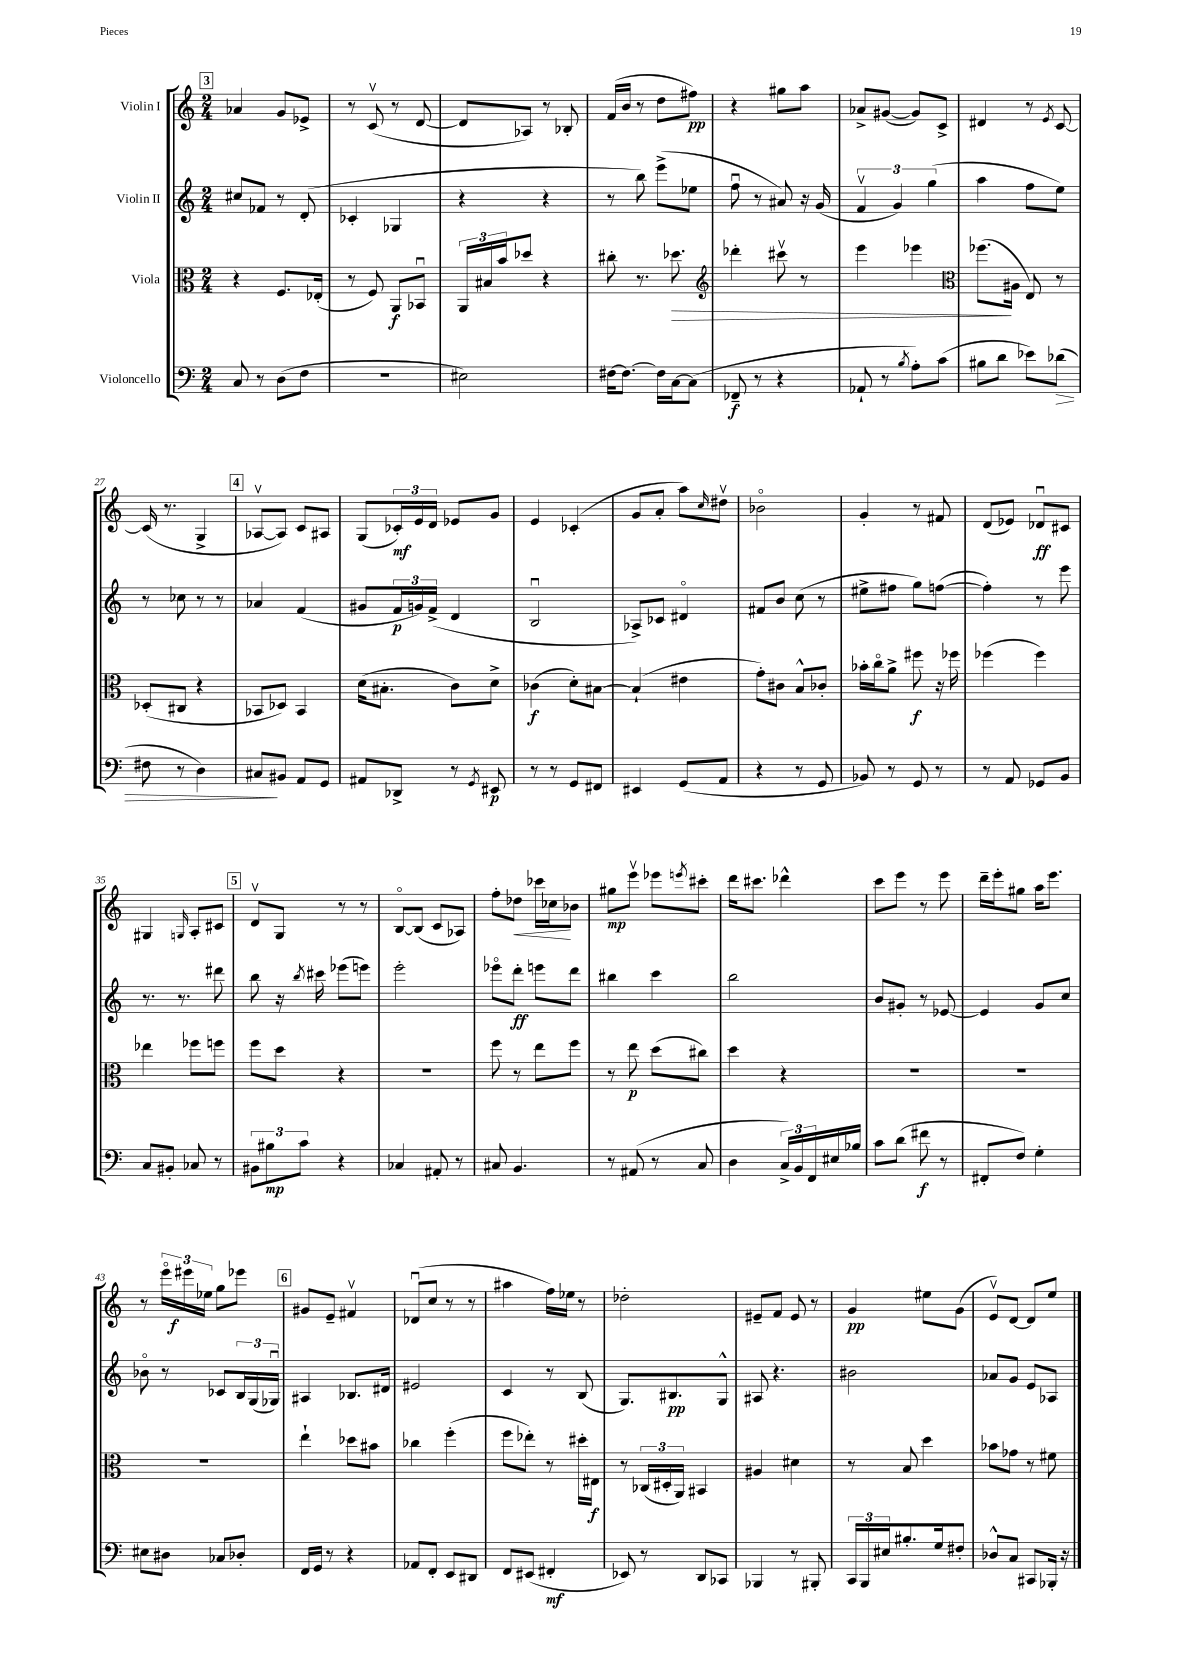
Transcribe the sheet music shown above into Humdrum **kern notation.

**kern	**kern	**kern	**kern
*staff4	*staff3	*staff2	*staff1
*clefF4	*clefC3	*clefG2	*clefG2
*k[]	*k[]	*k[]	*k[]
*M2/4	*M2/4	*M2/4	*M2/4
8C	4r	8cc#	4a-
8r	.	8f-	.
(8D	8.F	8r	8g
8F	.	(8d'	8e-^
.	(16E-'	.	.
=	=	=	=
2r	8r	4c-'	8r
.	8F)	.	(8cv
.	8AA	4G-	8r
.	8BB-u	.	[8d
=	=	=	=
2E#)	24AA	4r	8d]
.	24B#	.	.
.	24b	.	.
.	8dd-	.	8A-)
.	4r	4r	8r
.	.	.	8B-'
=	=	=	=
[16F#	8cc#'	8r	(16f
8.F#_	.	.	16b
.	8.r	8bb)	8r
16F#]	.	(8eee^	8dd
[16C	8.dd-	.	.
(8C]	.	8ee-	8ff#)
=	=	=	=
*	*clefG2	*	*
8FF-~	4ddd-'	8ffu	4r
8r	.	8r	.
4r	8ccc#v	8a#)	8gg#
.	8r	16r	8aa
.	.	(16g	.
=	=	=	=
8AA-`	4eee	6fv	8a-^
8r	.	.	([8g#
.	.	6g)	.
8qB	.	.	.
8A')	4eee-	.	8g#])
.	.	(6gg	.
(8c	.	.	8c^
=	=	=	=
*	*clefC3	*	*
8B#	(8.ff-	4aa	4d#
8d	.	.	.
.	16A#	.	.
8e-)	8E)	8ff	8r
.	.	.	8qe
(8d-	8r	8ee)	[8c
=	=	=	=
8F#	(8D-'	8r	(16c]
.	.	.	8.r
8r	8C#	8cc-	.
4D)	4r	8r	4G^
.	.	8r	.
=	=	=	=
8C#	8BB-	4a-	[8A-v
8BB#	8D-)	.	8A-])
8AA	4BB-	(4f	8c
8GG	.	.	8A#
=	=	=	=
8AA#	(16d	8g#	(8G
.	8.B#'	.	.
8DD-^	.	24f	24c-')
.	.	24g)	24e
.	.	(24f^	24d
8r	8c)	4d	8e-
8qGG	.	.	.
8EE#	8d^	.	8g
=	=	=	=
8r	(4c-	2Bu	4e
8r	.	.	.
8GG	8d')	.	(4c-'
8FF#	[8B#	.	.
=	=	=	=
4EE#	(4B#`]	8A-^)	8g
.	.	8c-	8a'
(8GG	4e#	4d#o	8aa)
.	.	.	16qqcc
8AA	.	.	8dd#v
=	=	=	=
4r	8g')	8f#	2b-o
.	8c#	8b	.
8r	8B^^	(8cc	.
8GG	8c-'	8r	.
=	=	=	=
8BB-)	16b-'	8ee#^	4g'
.	16cco	.	.
8r	8a^	8ff#	.
8GG	8ff#	8gg)	8r
8r	16r	([8ff	8f#
.	16ff-	.	.
=	=	=	=
8r	(4ff-	4ff'])	(8d
8AA	.	.	8e-)
8GG-	4ff-)	8r	8d-u
8BB	.	8eee	8c#
=	=	=	=
8C	4ee-	8.r	4G#
8BB#'	.	.	.
.	.	8.r	.
.	.	.	16qqG
8C-	8ff-	.	8A'
8r	8ff	8ddd#	8c#
=	=	=	=
12BB#	8ff	8bb	8dv
12B#	.	.	.
.	8dd	16r	8G
12c	.	.	.
.	.	8qbb	.
.	.	16ccc#	.
4r	4r	(8eee-	8r
.	.	8eee)	8r
=	=	=	=
4C-	2r	2eee'	[8Bo
.	.	.	(8B]
8AA#'	.	.	8c
8r	.	.	8A-)
=	=	=	=
8C#	8ff	8eee-o	8ff'
4.BB	8r	8ddd'	8dd-
.	8ee	8eee	16ccc-
.	.	.	16cc-
.	8ff	8ddd	8b-
=	=	=	=
8r	8r	4bb#	8gg#
(8AA#	8ee	.	8eeev
8r	(8dd	4ccc	8eee-
.	.	.	8qeee
8C	8cc#)	.	8ccc#'
=	=	=	=
4D	4dd	2bb	16ddd
.	.	.	8.ccc#
24C^)	4r	.	4ddd-^^
24BB	.	.	.
24FF	.	.	.
16E#	.	.	.
16B-	.	.	.
=	=	=	=
8c	2r	8b	8ccc
(8d	.	8g#'	8eee
8f#	.	8r	8r
8r	.	[8e-	8eee
=	=	=	=
8FF#'	2r	4e-]	16ddd~
.	.	.	16eee'
8F)	.	.	8gg#
4G'	.	8g	16aa
.	.	.	8.eee
.	.	8cc	.
=	=	=	=
8E#	2r	8b-o	8r
8D#	.	8r	24eeeo
.	.	.	24eee#
.	.	.	24ee-
8C-	.	8c-	8gg
8D-'	.	24B	8eee-
.	.	(24G	.
.	.	24G-u)	.
=	=	=	=
16FF	4ee`	4A#	8g#
16GG	.	.	.
8r	.	.	8e~
4r	8dd-	8.B-	4f#v
.	8b#	.	.
.	.	16d#	.
=	=	=	=
8AA-	4cc-	2e#	(8d-u
8FF'	.	.	8cc
8EE	(4ff'	.	8r
8DD#	.	.	8r
=	=	=	=
8FF	8ff	4c	4aa#
(8EE#	8ee-')	.	.
4FF#'	8r	8r	16ff)
.	.	.	16ee-
.	16dd#'	(8B	8r
.	16E#	.	.
=	=	=	=
8EE-)	8r	8.G)	2dd-'
8r	(24C-	.	.
.	24D#'	.	.
.	.	8.B#	.
.	24AA)	.	.
8DD	4BB#	.	.
8CC-	.	8G^^	.
=	=	=	=
4BBB-	4A#	8A#	8e#~
.	.	4.r	8f
8r	4d#	.	8e#
8BBB#'	.	.	8r
=	=	=	=
24CC	8r	2b#	4g
24BBB	.	.	.
24E#	.	.	.
8.B#'	8B	.	.
.	4dd	.	8ee#
16G	.	.	.
8F#'	.	.	(8g
=	=	=	=
8D-^^	8b-	8a-	8ev)
8C	8g-	8g	[8d
8CC#	8r	8e	8d]
16BBB-'	8f#	8A-	8ee
16r	.	.	.
==	==	==	==
*-	*-	*-	*-
